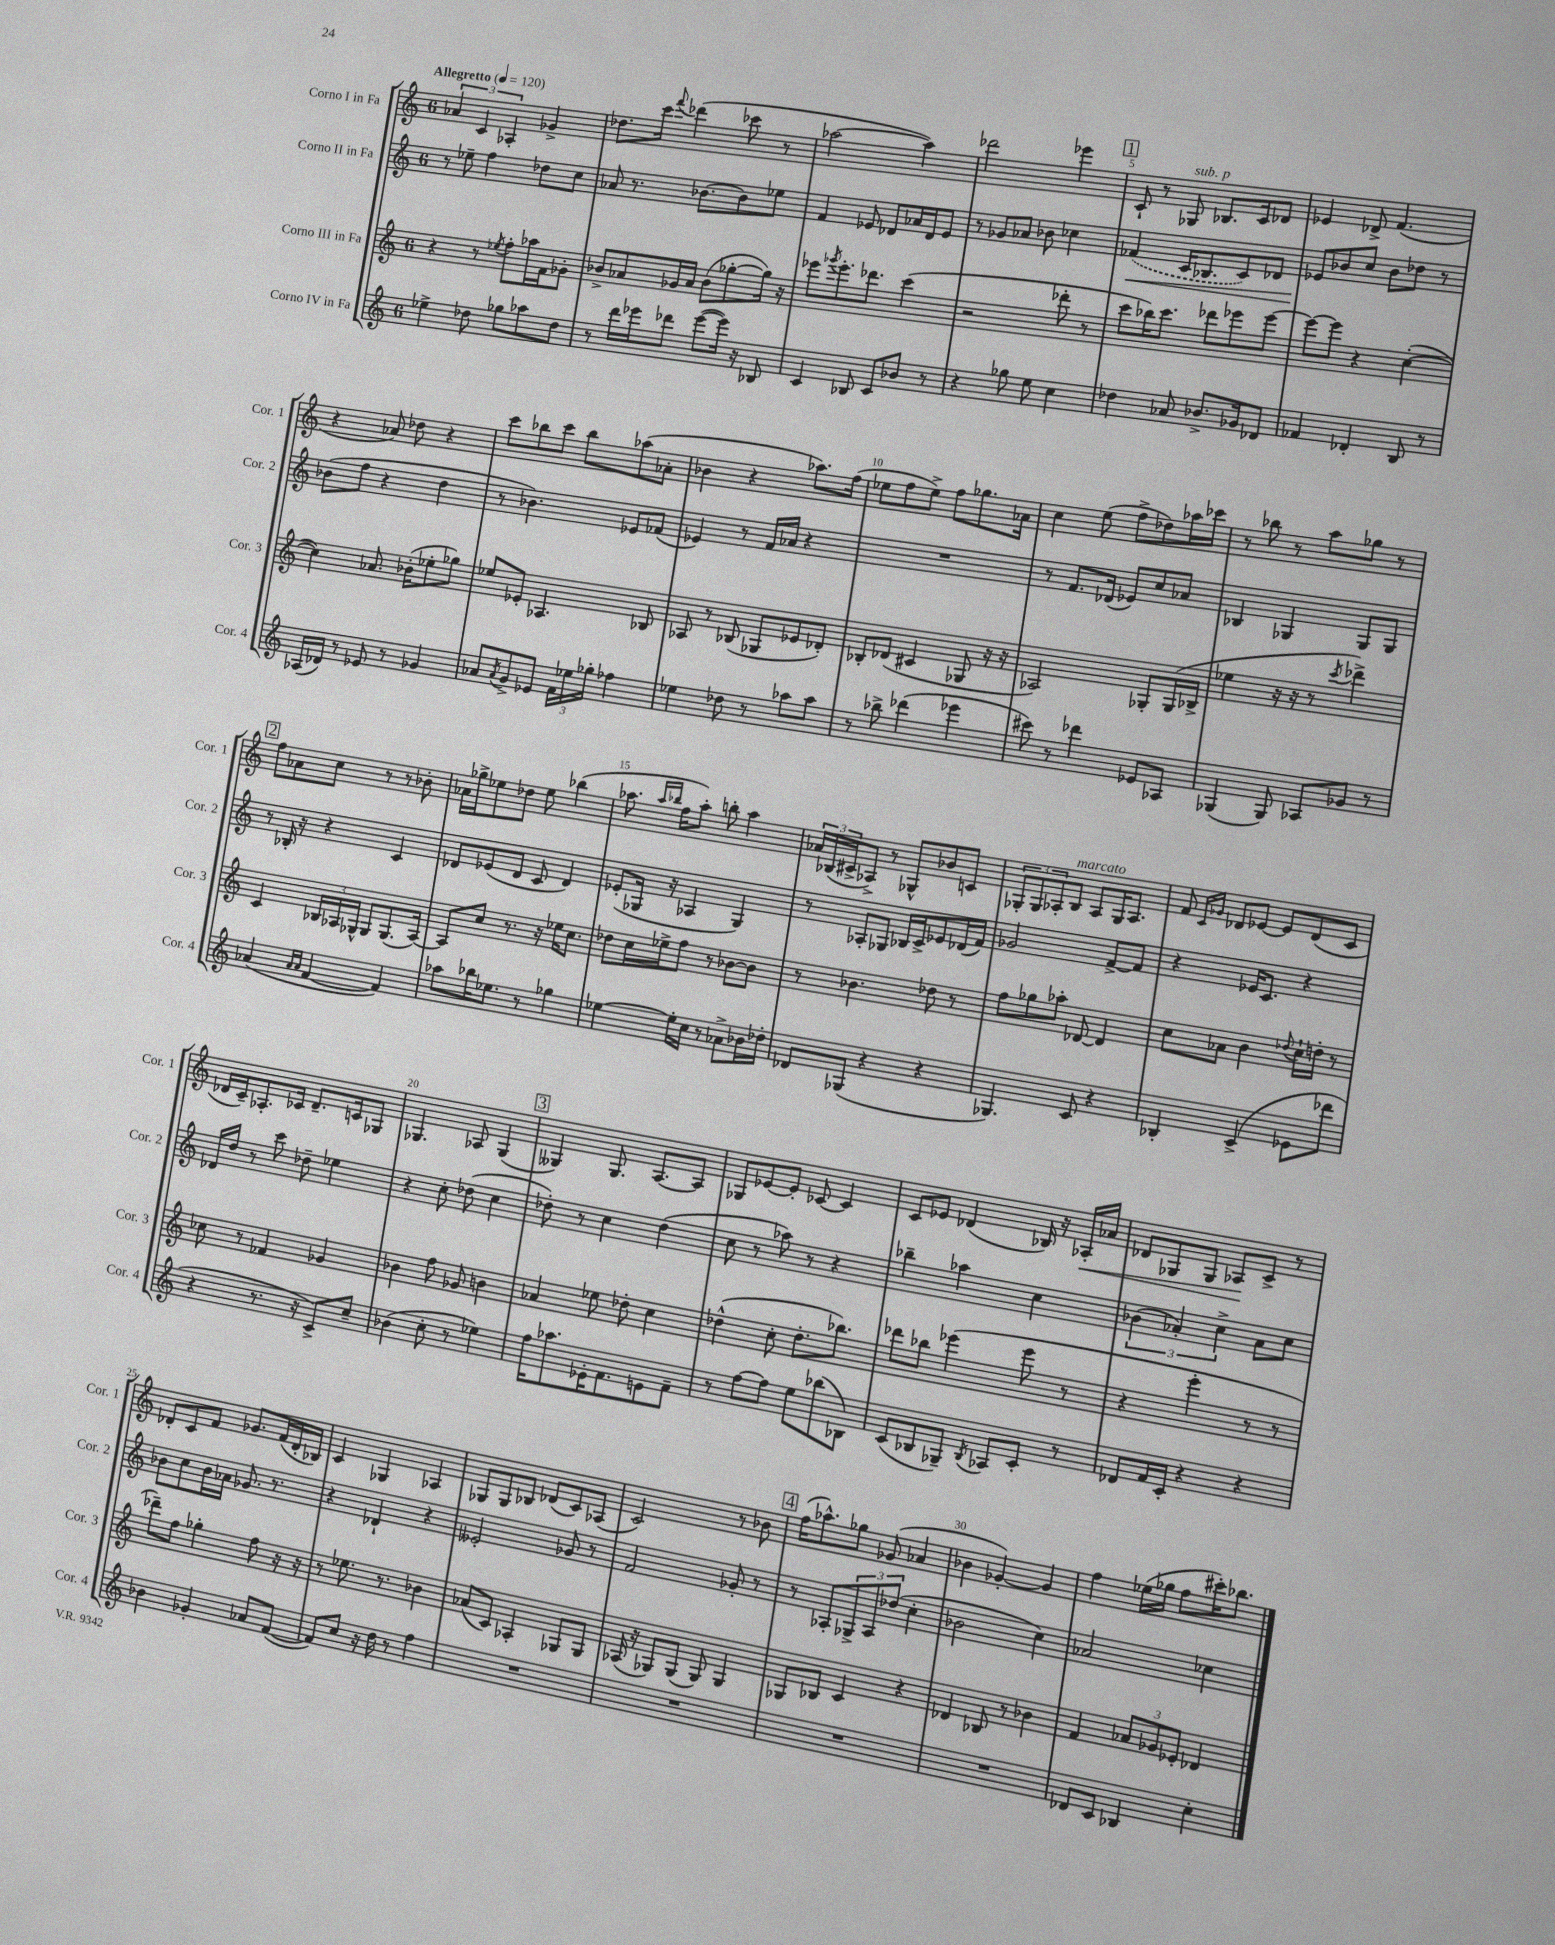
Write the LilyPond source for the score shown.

<<
\new StaffGroup <<
\new Staff = "s0" \with { instrumentName = "Corno I in Fa" shortInstrumentName = "Cor. 1" } {
    \clef treble \key c \major \once \override Staff.TimeSignature.style = #'single-digit \time 6/8 \tempo "Allegretto" 4 = 120
    \tuplet 3/2 { aes'4 c'4 aes4-. } ges'4-> |
    des''8. c'''16 \appoggiatura { f'''8 } des'''4( ces'''8 r8 |
    aes''2~ aes''4) |
    des'''2 ees'''4 |
    \mark \markup { \box "1" } c'8-! r8 ges8^\markup { \italic "sub. p" } bes8. c'16 des'8 |
    ees'4 des'8-> f'4.( |
    r4 aes'8) des''8 r4 |
    c'''8 bes''8 c'''8 bes''8 aes''8( aes'8-. |
    bes'4 r4 aes''8.) f''16( |
    ees''8 f''8 ees''8->) f''8 ges''8. aes'16 |
    c''4 e''8( f''8-> des''8) aes''16 ces'''16 |
    r8 bes''8 r8 a''8 ges''8 r8 |
    \mark \markup { \box "2" } f''8 aes'8 c''8 r8 r8 bes'8-. |
    aes'16 ges''16-> ees''8 des''8 ees''8 bes''4( |
    aes''8. \grace { aes''16 bes''16 } f''16 aes''8-.) b''8-. aes''4 |
    \tuplet 3/2 { aes'16 bes16( cis'16-> } aes8->) r8 ges8-^ bes'8 c'8 |
    \tuplet 3/2 { ges8-. ges8 aes8-. } b8^\markup { \italic "marcato" } aes8 ges16 aes8. |
    f'8 \grace { c'16 ges'16 } des'8 ees'8~ ees'8 des'8( c'8 |
    des'16 c'16--) aes8.-. ces'16 des'8.-- c'16 ges8 |
    ges4. aes8 ges4( |
    \mark \markup { \box "3" } geses4) geses8. a8.~ a8 |
    ges8 ees'8~ ees'8-. ces'8~ ces'4 |
    c'8 ees'8 des'4( bes16) r16 aes16-.\< aes'16 |
    des'8 ges8 ges8 aes8\! c'8-> r8 |
    des'8-. c'8 f'8 ges'8. f'16( des'16-. bes16) |
    c'4 ges4 aes4 |
    ges8 ges8 bes8 des'8( c'8) aes8( |
    c'2) r8 bes'8 |
    \mark \markup { \box "4" } f''16( aes''8.-^) ges''8 ges'8( aes'4 |
    bes'4 ges'4~-.) ges'4 |
    f''4 ees''16( ges''16 f''8 cis'''16-.) bes''8. \bar "|." |
}
\new Staff = "s1" \with { instrumentName = "Corno II in Fa" shortInstrumentName = "Cor. 2" } {
    \clef treble \key c \major \once \override Staff.TimeSignature.style = #'single-digit \time 6/8
    r8 ees''8-- f''4 des''8 c''8 |
    aes'8 r8. bes'8.~ bes'8 ees''8 |
    f'4 ees'8 des'8 aes'16 des'16 ees'8 |
    r8 ges'8 aes'8 bes'8 ces''4 |
    \mark \markup { \box "1" } \once \slurDashed fes'4\<( c'16 bes8. c'8) des'8 |
    ees'8\! bes'8 c''8 bes'8 des''8 r8 |
    bes'8( f''8 r4 d''4 |
    r8 bes'4.) ees'8 fes'8( |
    ees'4) r8 f'16 aes'16 r4 |
    R2. |
    r8 f'8. des'16( ees'8) c''8 aes'8 |
    bes4 ges4 ges8 ges8 |
    \mark \markup { \box "2" } r8 bes16-. r16 r4 c'4 |
    des'8 ees'8( des'8 c'8 des'4) |
    ees'8-.( ges16 r16 aes4 ges4) |
    r8 aes8-. ges8 bes16 c'16-> ees'8 des'16( f'16) |
    ges'2 f'8~-> f'8 |
    r4 ees'16 c'8. r4 |
    des'16 d''16 r8 c'''8 des''8-- ees''4 |
    r4 c''8-. des''8( c''4 |
    \mark \markup { \box "3" } des''8-.) r8 c''4 des''4( |
    c''8 r8 aes''8) r8 r4 |
    bes''4-- aes''4 c''4 |
    \tuplet 3/2 { bes'4( aes'4-.) c''4-> } aes'8 c''8 |
    bes'8 c''8 bes'16 aes'16 ges'8. r8. |
    r4 des'4-! r4 |
    eeses'2-. ges'8 r8 |
    f'2 ges'8-. r8 |
    \mark \markup { \box "4" } r8 aes8-. \tuplet 3/2 { ges8-> aes8 des''8( } c''4-. |
    bes'2 c''4) |
    aes'2 ces''4 \bar "|." |
}
\new Staff = "s2" \with { instrumentName = "Corno III in Fa" shortInstrumentName = "Cor. 3" } {
    \clef treble \key c \major \once \override Staff.TimeSignature.style = #'single-digit \time 6/8
    r4 r8 \acciaccatura { ees''8 } f''8-. aes''16 f'16 ges'8-. |
    bes'8-> aes'8 ges'16 aes'16 bes'8( ges''8~-. ges''16) r16 |
    ees'''8 \acciaccatura { ges'''8 } ees'''8.-. des'''8. c'''4( |
    r2 des'''8-. r8 |
    \mark \markup { \box "1" } c'''8 bes''16) c'''8. des'''8 ees'''8 ees'''8~ |
    ees'''8~ ees'''8 r4 c''4~-.( |
    c''4) aes'8. bes'16-.( ees''8-. ges''8) |
    ees''8 ees'8-. aes4. bes8 |
    aes8 r8 bes8( ges8 ees'8 des'8-.) |
    bes8-. des'8( cis'4 ges8 r16 r16 |
    aes2) ges8-. ges16( bes16-> |
    ees''4 r16 r16 r8 \acciaccatura { c'''8 } des'''4->) |
    \mark \markup { \box "2" } c'4 \tuplet 3/2 { bes16 aes16 ges16-^ } ges8 ges8.( aes16~) |
    aes8 c''8 r8. r16 ees''16 c''8. |
    des''8 c''16 ees''16-> f''8 r8 bes'8~ bes'8 |
    r8 bes'4. des''8 r8 |
    f''8 ges''8 aes''8-. des'8~ des'4 |
    c''8 aes'8 b'4 \appoggiatura { des''8 } c''16-! d''16-. r8 |
    ces''8 r8 fes'4 ges'4 |
    bes'4 f''8 ges'8 b'4 |
    \mark \markup { \box "3" } aes'4 ees''8 des''8-. c''4 |
    des''4-^( c''8-. des''8.-. bes''8.) |
    des'''8 bes''8 ees'''4( ees'''8 r8 |
    r4 e'''4-. r8 r8 |
    des'''8--) f''8 ges''4-. f''8 r16 r16 |
    r8 ees''8. r8. bes'4 |
    aes'8( c'8) aes4-. ges8 ges8 |
    aes16( r16 ges8) ges8( ges8) ges4 |
    \mark \markup { \box "4" } ges8 bes8 c'4 r4 |
    des'4 bes8 r8 bes'4 |
    f'4 \tuplet 3/2 { aes'8 ges'8 ees'8-. } des'4 \bar "|." |
}
\new Staff = "s3" \with { instrumentName = "Corno IV in Fa" shortInstrumentName = "Cor. 4" } {
    \clef treble \key c \major \once \override Staff.TimeSignature.style = #'single-digit \time 6/8
    ees''4-> des''8 ges''8 aes''8 des''8 |
    r8 d'''16 ees'''16 des'''8 ees'''8~( ees'''16) r16 bes8 |
    c'4 bes8 c'8 bes'8 r8 |
    r4 ges''8 e''8 c''4 |
    \mark \markup { \box "1" } des''4 aes'8 bes'8.-> ges'16 des'8 |
    fes'4 des'4-. b8 r8 |
    aes16( des'16) r8 ees'8 r8 ges'4 |
    aes'8 \acciaccatura { aes'8 } g'8-> ees'8 \tuplet 3/2 { f'16 ees''16 ges''16-. } fes''4 |
    ees''4 des''8 r8 aes''8 aes''8 |
    r8 bes''8-> des'''4( ees'''4 |
    cis'''8) r8 des'''4 ees'8 aes8 |
    ges4( ges8) aes8 ges'8 r8 |
    \mark \markup { \box "2" } aes'4( \grace { aes'16 aes'16 } f'4~ f'4) |
    aes''8 bes''16 ees''8. r8 ges''4 |
    ees''4~ ees''16-. c''16 r8 aes'8-> bes'16 des''16-. |
    des'8 ges8( r4 r4 |
    ges4.) c'8 r4 |
    bes4-. c'4->( ees'8 des'''8 |
    r4 r8. r16 c'8->) c''8-- |
    bes'4( c''8-. r8 ees''4) |
    \mark \markup { \box "3" } f''16 aes''8. ees'16-. f'8. e'8 f'8-- |
    r8 f''8~ f''8 e''8 bes''8( bes8) |
    c'8( bes8 ges8--) \acciaccatura { bes8 } aes8 c'8-. r8 |
    des'8 f'16 c'16-. r4 r4 |
    bes'4 ges'4-. aes'8 f'8~( |
    f'8) c''8 r16 d''16 r8 f''4 |
    R2. |
    R2. |
    \mark \markup { \box "4" } R2. |
    R2. |
    des'8 c'8 bes4 c''4-. \bar "|." |
}
>>
>>
\layout { \context { \Score \override BarNumber.break-visibility = ##(#f #t #t) barNumberVisibility = #(every-nth-bar-number-visible 5) } }
